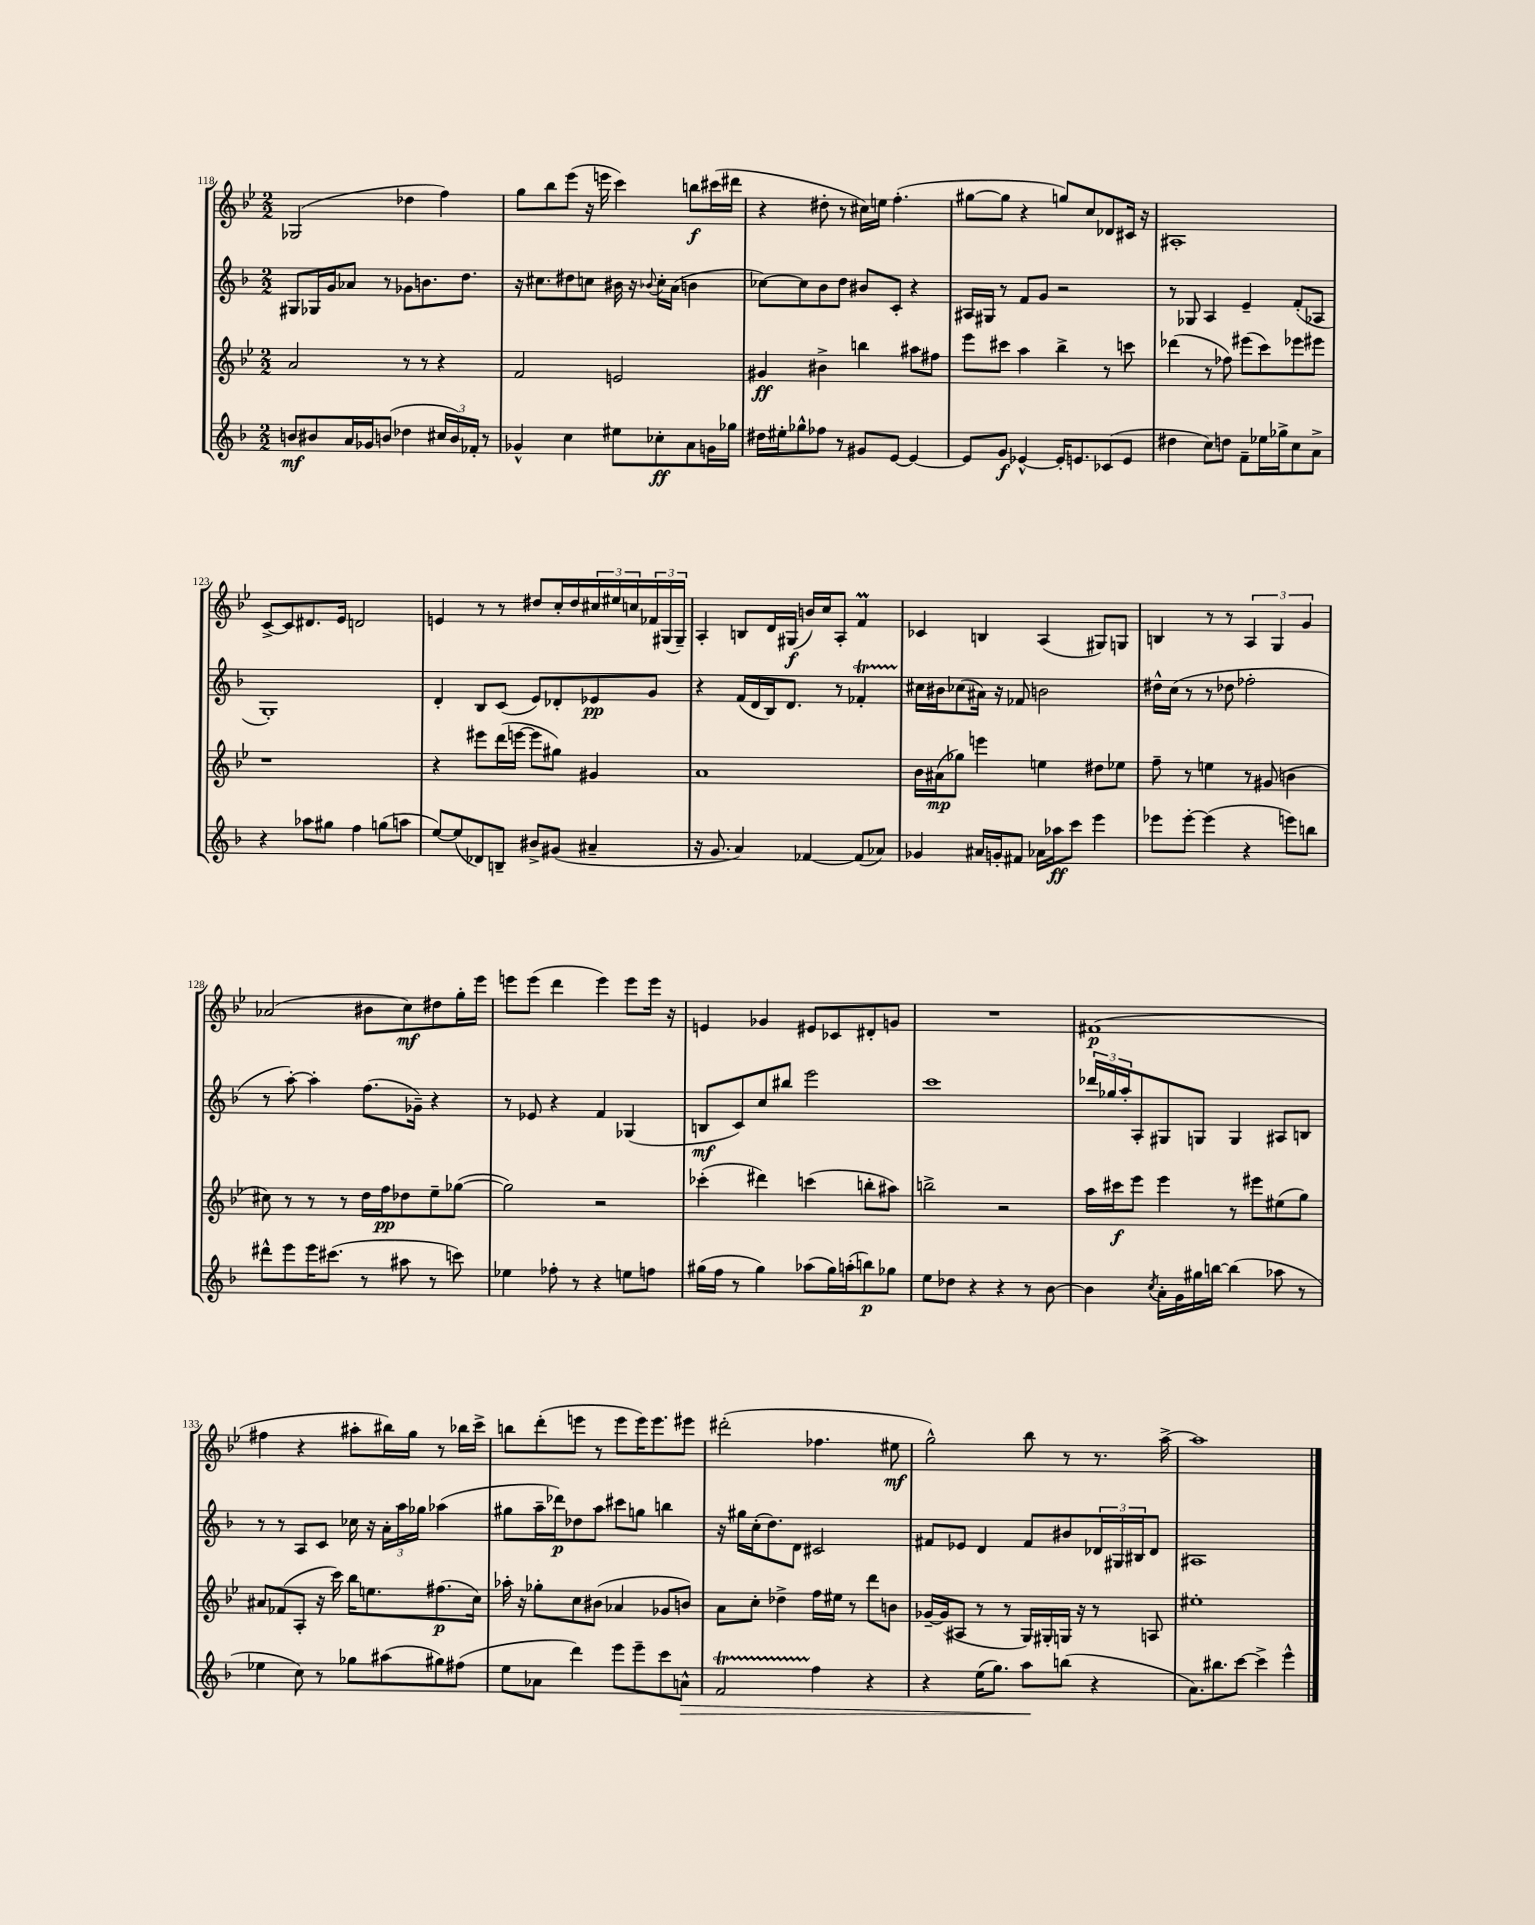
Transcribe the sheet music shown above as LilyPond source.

<<
\new StaffGroup <<
\new Staff = "s0" {
    \clef treble \key bes \major \numericTimeSignature \time 2/2
    ges2( des''4 f''4) |
    g''8 bes''8 ees'''8( r16 e'''16 c'''4) b''8\f cis'''16( dis'''16 |
    r4 dis''8-. r8 cis''16) e''16 f''4.-.( |
    gis''8~ gis''8 r4 g''8) c''8 des'8 cis'16 r16 |
    ais1-. |
    c'8~-> c'8 dis'8. ees'16 d'2 |
    e'4 r8 r8 dis''8 c''16-. dis''16 \tuplet 3/2 { cis''16 eis''16 c''16 } \tuplet 3/2 { fes'16 gis16( gis16--) } |
    a4-. b8 d'16 gis16\f( b'16) c''16 a8-. f'4\prall |
    ces'4 b4 a4( gis8) g8 |
    b4 r8 r8 \tuplet 3/2 { a4 g4 g'4 } |
    aes'2( bis'8 c''8\mf) dis''8 g''16-. ees'''16 |
    e'''8 e'''8( d'''4 e'''4) e'''8 e'''16 r16 |
    e'4 ges'4 eis'8 ces'8 dis'8-. g'8 |
    R1 |
    fis'1\p( |
    fis''4 r4 ais''8-. bis''16) g''16 r8 bes''16 c'''16-> |
    b''8 d'''8-.( e'''8 r8 e'''8 e'''16) e'''8. eis'''8 |
    dis'''2-.( fes''4. eis''8\mf |
    g''2-^) bes''8 r8 r8. a''16~-> |
    a''1 \bar "|." |
}
\new Staff = "s1" {
    \clef treble \key f \major \numericTimeSignature \time 2/2
    gis8 ges16 g'16 aes'8 r8 ges'8 b'8. d''8. |
    r16 cis''8. dis''8 c''8 bis'16 r16 \appoggiatura { bes'8 } c''16-. a'16( b'4 |
    ces''8~) ces''8 bes'8 d''8 bis'8 c'8-. r4 |
    ais16 gis16 r8 f'8 g'8 r2 |
    r8 ges8 a4 e'4-- f'8-.( aes8 |
    g1-.) |
    d'4-. bes8 c'8( e'8) des'8-. ees'8\pp g'8 |
    r4 f'16( d'16 bes16) d'8. r8 fes'4-.\startTrillSpan |
    cis''16\stopTrillSpan bis'16 ces''8( ais'16) r16 fes'8 b'2 |
    dis''16-^ c''16( r8 r8 des''8 fes''2-. |
    r8 a''8~-.) a''4-. f''8.( ges'16--) r4 |
    r8 ees'8 r4 f'4 ges4( |
    b8\mf c'8) c''8 bis''8 e'''2 |
    c'''1 |
    \tuplet 3/2 { des'''16 ges''16 a''16-. } a8-. gis8 g8 g4 ais8 b8 |
    r8 r8 a8 c'8 ces''16 r16 \tuplet 3/2 { a'16-. a''16 ges''16 } aes''4( |
    gis''8 a''16-- des'''16\p) des''8 a''8 cis'''8 g''8 b''4 |
    r16 gis''16 c''16-.( d''8.) d'8 cis'2 |
    fis'8 ees'8 d'4 fis'8 bis'8 \tuplet 3/2 { des'16 gis16 bis16 } des'8 |
    ais1 \bar "|." |
}
\new Staff = "s2" {
    \clef treble \key bes \major \numericTimeSignature \time 2/2
    a'2 r8 r8 r4 |
    f'2 e'2 |
    gis'4\ff bis'4-> b''4 ais''8 fis''8 |
    ees'''8 cis'''8 a''4 bes''4-> r8 c'''8 |
    des'''4( r8 fes''8) eis'''8( c'''8) ees'''8 eis'''8 |
    r1 |
    r4 eis'''8 d'''16( e'''16~ e'''8 gis''8) gis'4 |
    a'1 |
    bes'16 ais'16\mp( ges''8) e'''4 e''4 dis''8 ees''8 |
    f''8-- r8 e''4 r8 gis'8( b'4 |
    cis''8) r8 r8 r8 d''16 f''16\pp des''8 ees''8-- ges''8~( |
    ges''2) r2 |
    ces'''4-.( dis'''4) c'''4( b''8-. ais''8) |
    b''2-> r2 |
    a''16 cis'''16\f ees'''8 ees'''4 r8 eis'''8 eis''8( g''8) |
    ais'8 fes'8( a8-. r16 c'''16) bes''16 e''8. fis''8.\p( c''16) |
    aes''16-. r16 ges''8-. c''8 bis'8( aes'4 ges'8 b'8) |
    a'8 c''8-. des''4-> f''16 eis''16 r8 d'''8 b'8 |
    ges'16~-- ges'16( ais8 r8 r8 g16) gis16-. g16 r16 r8 a8 |
    eis''1-. \bar "|." |
}
\new Staff = "s3" {
    \clef treble \key f \major \numericTimeSignature \time 2/2
    b'8\mf bis'8 a'16 ges'16 b'8( des''4 \tuplet 3/2 { cis''16 b'16) fes'16-. } r8 |
    ges'4-^ c''4 eis''8 ces''8-.\ff a'8 g'16 ges''16 |
    dis''16 eis''16-. ges''8-^ fes''8 r8 gis'8 e'8~ e'4~ |
    e'8 g'8\f ees'4~-^ ees'16-. e'8. ces'8( e'8 |
    dis''4 c''8) d''8 f'8-- ees''16 ges''16-> c''8 a'8-> |
    r4 aes''8 gis''8 f''4 g''8( a''8 |
    e''8~) e''8( des'8) b8-- bis'8-> gis'8( ais'4-- |
    r16 g'8. a'4) fes'4~ fes'8( aes'8) |
    ges'4 ais'16 g'16-. fis'8 aes'16 aes''16\ff c'''8 e'''4 |
    ees'''8 ees'''8~-. ees'''4( r4 e'''8) b''8 |
    dis'''8-^ e'''8 e'''16 cis'''8.( r8 ais''8 r8 c'''8) |
    ees''4 fes''8-. r8 r4 e''8 f''8 |
    gis''16( f''16 r8 gis''4) aes''8( gis''16) a''16-.( b''8\p) ges''8 |
    e''8 des''8 r4 r4 r8 bes'8~ |
    bes'4 \acciaccatura { c''8 } a'16-. g'16 gis''16 b''16~ b''4( aes''8 r8 |
    ees''4 c''8) r8 ges''8 ais''8( gis''8) fis''8( |
    e''8 aes'8 d'''4) e'''8 e'''8-- c'''8 a'8-^\> |
    f'2\startTrillSpan f''4\stopTrillSpan r4 |
    r4 e''16( g''8.) a''8\! b''8( r4 |
    a'8.) bis''8. c'''8~ c'''4-> e'''4-^ \bar "|." |
}
>>
>>
\layout { \context { \Score currentBarNumber = #118 } }
